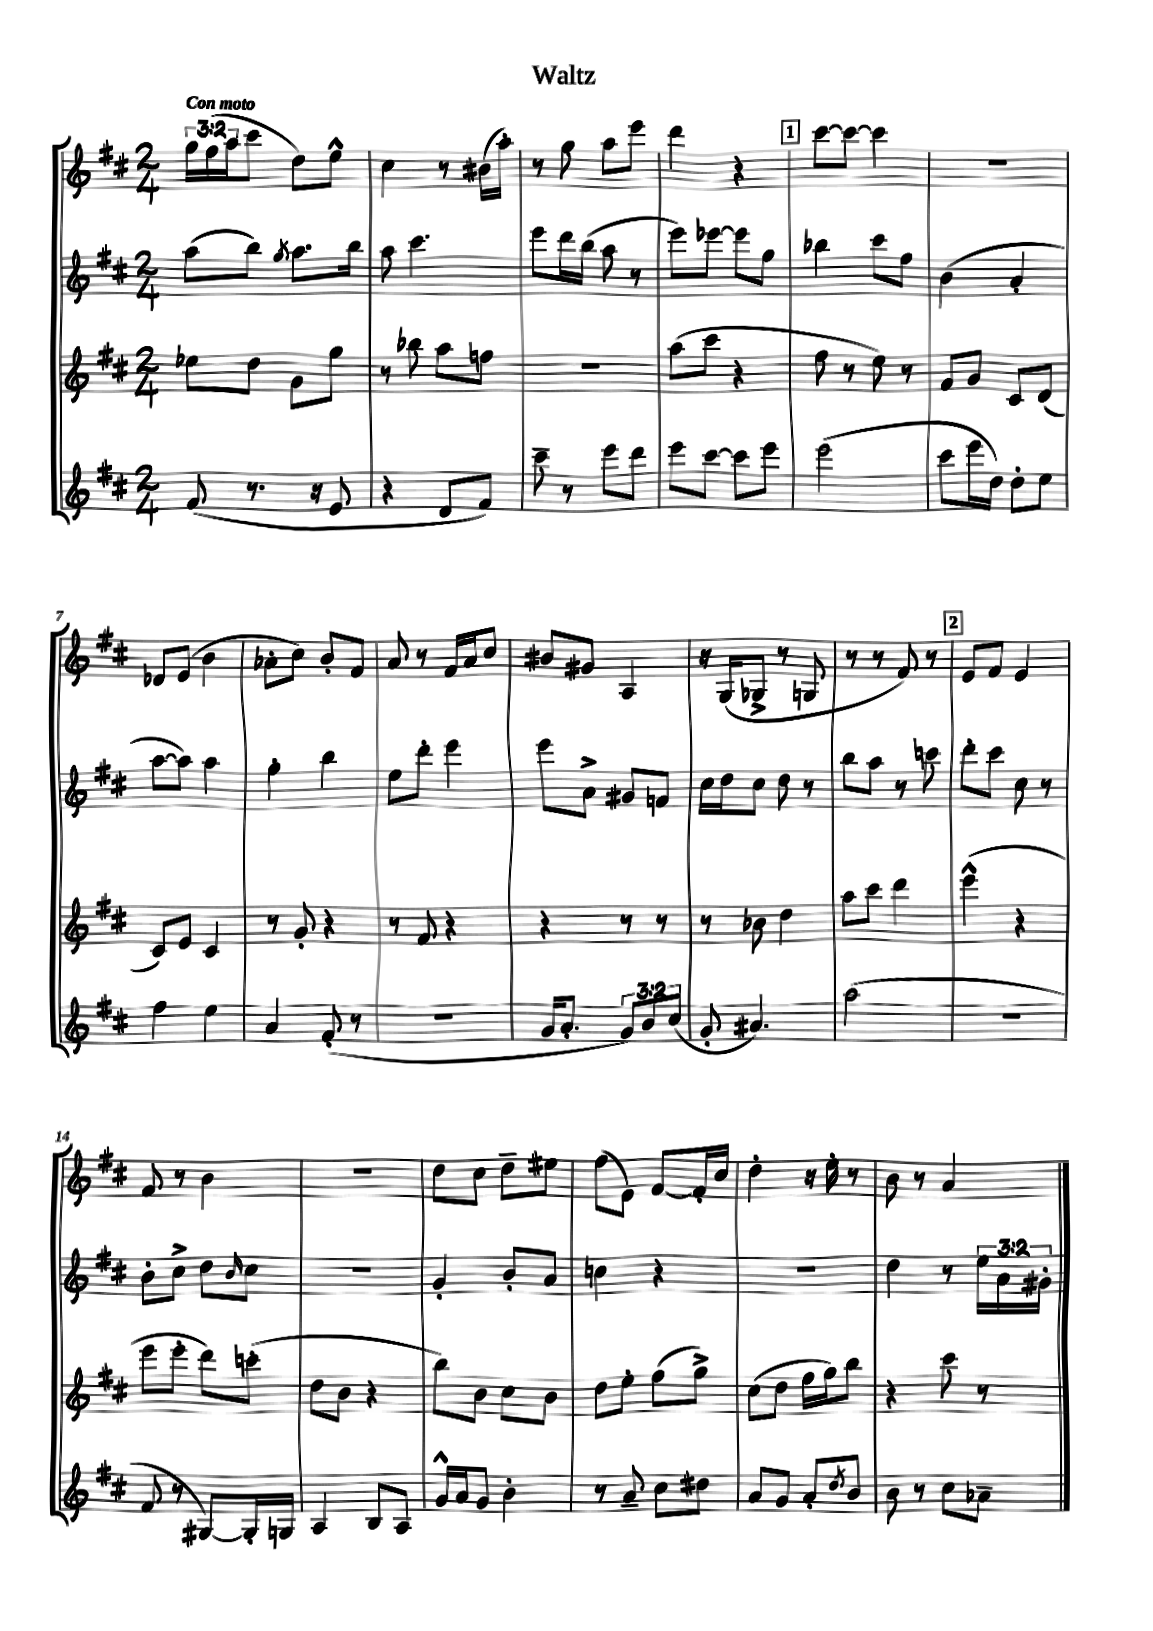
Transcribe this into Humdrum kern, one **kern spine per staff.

**kern	**kern	**kern	**kern
*staff4	*staff3	*staff2	*staff1
*clefG2	*clefG2	*clefG2	*clefG2
*k[f#c#]	*k[f#c#]	*k[f#c#]	*k[f#c#]
*M2/4	*M2/4	*M2/4	*M2/4
(8f#	8ee-	(8aa	24gg
.	.	.	(24ff#
.	.	.	24aa
8.r	8dd	8bb)	8ccc#
.	.	8qgg	.
.	8g	8.aa	8dd)
16r	.	.	.
8e	8gg	.	8ee^^
.	.	16bb	.
=	=	=	=
4r	8r	8aa	4cc#
.	8bb-	4.ccc#	.
8d	8aa	.	8r
8f#)	8ff	.	(16b#
.	.	.	16aa')
=	=	=	=
8ccc#~	2r	8eee	8r
8r	.	16ddd	8gg
.	.	(16bb	.
8eee	.	8aa	8aa
8ddd	.	8r	8eee
=	=	=	=
8eee	(8aa	8eee)	4ddd
[8ccc#	8ccc#	[8eee-	.
8ccc#]	4r	8eee-]	4r
8eee	.	8gg	.
=	=	=	=
(2eee	8ff#	4bb-	[8ccc#
.	8r	.	8ccc#_
.	8ee)	8ccc#	4ccc#]
.	8r	8ff#	.
=	=	=	=
8ccc#	8f#	(4b	2r
16eee	8g	.	.
16dd)	.	.	.
8dd'	8c#	4a'	.
8ee	(8d	.	.
=	=	=	=
4ff#	8c#)	[8aa	8d-
.	8e	8aa])	(8e
4ee	4c#	4aa	4b
=	=	=	=
4a	8r	4gg'	8a-'
.	8g'	.	8cc#)
(8f#'	4r	4bb	8b'
8r	.	.	8f#
=	=	=	=
2r	8r	8ee	8a
.	8f#	8ddd'	8r
.	4r	4eee	16f#
.	.	.	16a
.	.	.	8cc#
=	=	=	=
16g	4r	8eee	8b#
8.a'	.	.	.
.	.	8a^	8g#
12g)	8r	8g#	4A
12b	.	.	.
.	8r	8f	.
(12cc#	.	.	.
=	=	=	=
8g'	8r	16cc#	16r
.	.	16dd	(16G
4.a#)	8b-	8cc#	8G-^
.	4dd	8dd	8r
.	.	8r	8G
=	=	=	=
(2aa	8aa	8bb	8r
.	8ccc#	8aa	8r
.	4ddd	8r	8f#)
.	.	8ccc	8r
=	=	=	=
2r	(4eee^^	8ddd'	8e
.	.	8ccc#	8f#
.	4r	8cc#	4e
.	.	8r	.
=	=	=	=
8f#	8eee	8b'	8f#
8r	8eee'	8cc#^	8r
[8G#)	8ddd)	8dd	4b
.	.	16qqb	.
16G#']	(8ccc'	8cc#	.
16G	.	.	.
=	=	=	=
4A	8dd	2r	2r
.	8b	.	.
8B	4r	.	.
8A	.	.	.
=	=	=	=
16g^^	8bb)	4g'	8dd
16a	.	.	.
8g	8b	.	8cc#
4b'	8cc#	8b'	8dd~
.	8b	8a	8ee#
=	=	=	=
8r	8dd	4cc	(8ff#
8a~	8ee'	.	8e)
8cc#	(8ff#	4r	[8f#
8dd#	8gg^)	.	16f#']
.	.	.	16cc#
=	=	=	=
8a	(8cc#	2r	4dd'
8g	8dd	.	.
8a'	16ff#	.	16r
.	16gg)	.	16ee'
8qdd	.	.	.
8b	8bb	.	8r
=	=	=	=
8b	4r	4dd	8b
8r	.	.	8r
8cc#	8ccc#	8r	4a
8a-~	8r	24ee	.
.	.	24a	.
.	.	24g#'	.
==	==	==	==
*-	*-	*-	*-
